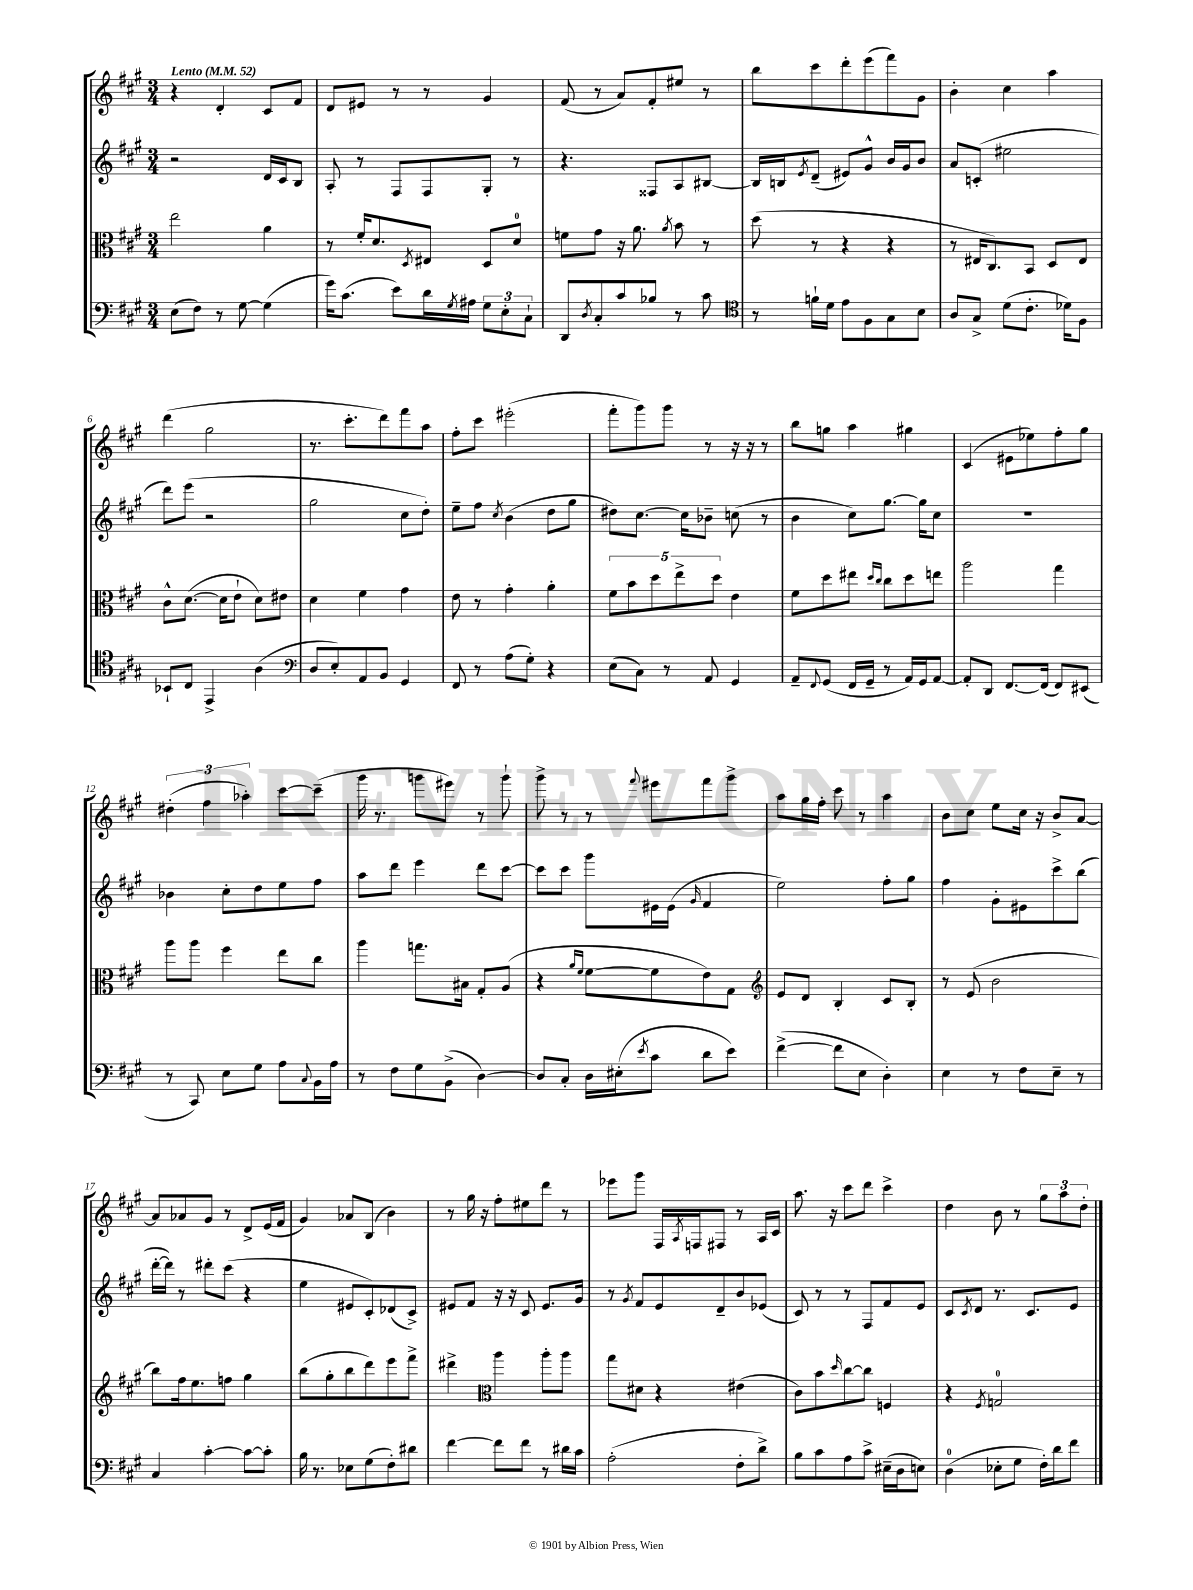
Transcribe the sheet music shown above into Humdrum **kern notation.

**kern	**kern	**kern	**kern
*staff4	*staff3	*staff2	*staff1
*clefF4	*clefC3	*clefG2	*clefG2
*k[f#c#g#]	*k[f#c#g#]	*k[f#c#g#]	*k[f#c#g#]
*M3/4	*M3/4	*M3/4	*M3/4
*MM52	*MM52	*MM52	*MM52
(8E	2ee	2r	4r
8F#)	.	.	.
8r	.	.	4d'
[8G#	.	.	.
(4G#]	4a	16d	8c#
.	.	16c#	.
.	.	8B	8f#
=	=	=	=
16g#)	8r	8A'	8d
(8.c#	.	.	.
.	16f#'	8r	8e#
.	8.d	.	.
8e)	.	8F#	8r
.	8qD	.	.
16d	8E#	8F#	8r
8qG#	.	.	.
16A#	.	.	.
12G#	8D	8G#'	4g#
12E'	.	.	.
.	8d	8r	.
12C#`	.	.	.
=	=	=	=
8DD	8f	4.r	(8f#
8qD	.	.	.
8C#'	8g#	.	8r
8c#	16r	.	8a)
.	8.a	.	.
8B-	.	8F##	8f#'
.	8qa	.	.
8r	8b	8A	8ee#
8c#	8r	[8B#	8r
=	=	=	=
*clefC4	*	*	*
8r	(8dd	16B#]	8bb
.	.	16B	.
.	.	8qe	.
16f`	8r	(8d~	8ccc#
16d	.	.	.
8e	4r	8e#)	8ddd'
8F#	.	8g#^^	(8eee
8G#	4r	16b	8fff#)
.	.	16g#	.
8B	.	8b	8g#
=	=	=	=
8A	8r	8a	4b'
8G#^	16E#	(8c'	.
.	8.C#)	.	.
(8d	.	2ee#	4cc#
8.c#'	8BB	.	.
.	8D	.	4aa
16d-)	.	.	.
8F#	8E#	.	.
=	=	=	=
8BB-`	8c#^^	8ddd)	(4ddd
8C#	([8.d	(8eee	.
4EE^	.	2r	2gg#
.	16d]	.	.
.	8e`	.	.
(4A	8d)	.	.
.	8e#	.	.
=	=	=	=
*clefF4	*	*	*
8D	4d	2gg#	8.r
8E')	.	.	.
.	.	.	8.ccc#'
8AA	4f#	.	.
8BB	.	.	8ddd)
4GG#	4g#	8cc#	8fff#
.	.	8dd')	8aa
=	=	=	=
8FF#	8e	8ee~	8ff#'
8r	8r	8ff#	8ccc#
.	.	8qcc#	.
(8A	4g#'	(4b	(2eee#'
8G#')	.	.	.
4r	4a'	8dd	.
.	.	8gg#	.
=	=	=	=
(8E	10f#	8dd#)	8fff#'
.	10b	.	.
8C#)	.	[8.cc#	8ggg#)
.	10dd	.	.
8r	.	.	8ggg#
.	10ee^	.	.
.	.	16cc#]	.
8AA	.	8b-~	8r
.	10dd	.	.
4GG#	4e	(8cc	16r
.	.	.	16r
.	.	8r	8r
=	=	=	=
8AA~	8f#	4b	8bb
8qqFF#	.	.	.
(8GG#	8dd	.	8gg
16FF#	8ee#	8cc#)	4aa
16GG#~	.	.	.
.	16qqdd	.	.
.	16qqcc#	.	.
8r	8cc#	[8.gg#	.
16AA)	8dd	.	4gg#
16GG#	.	16gg#]	.
[8AA	8ee	8cc#	.
=	=	=	=
8AA']	2aa	2.r	(4c#
8DD	.	.	.
[8.FF#	.	.	8e#
.	.	.	8ee-)
(16FF#]	.	.	.
8FF#)	4gg#	.	8ff#'
(8EE#	.	.	8gg#
=	=	=	=
8r	8aa	4b-	(6dd#'
8CC#)	8aa	.	.
.	.	.	6ff#
8E	4ff#	8cc#'	.
.	.	.	6aa-')
8G#	.	8dd	.
8A	8ee	8ee	[8ccc#
8qqC#	.	.	.
16BB	8cc#	8ff#	(8ccc#~]
16A	.	.	.
=	=	=	=
8r	4aa	8aa	16ggg#
.	.	.	8.r
8F#	.	8ddd	.
8G#	8.gg	4eee	8ggg
(8BB^	.	.	8eee#)
.	16B#	.	.
[4D)	8G#'	8ddd	8r
.	(8A	[8ccc#	8ggg`
=	=	=	=
8D]	4r	8ccc#]	8ggg#^
8C#'	.	8ccc#	8r
.	16qqa	.	.
.	16qqf#	.	.
16D	[8f#	8ggg#	8r
(16E#'	.	.	.
8qe	.	.	8qqfff#
8c#	8f#]	16e#	8eee#
.	.	(16e#	.
.	.	16qqg#	.
8d	8e)	4f#	8fff#
8e)	8G#	.	8ggg#^
=	=	=	=
*	*clefG2	*	*
([4f#^	8e	2ee)	8aa
.	8d	.	16gg#
.	.	.	16ff#'
8f#]	4B'	.	8ccc#
8E	.	.	8r
4D')	8c#	8ff#'	4aa
.	8B'	8gg#	.
=	=	=	=
4E	8r	4ff#	8b
.	(8e	.	8cc#
8r	2b	8g#'	8ee
8F#	.	8e#	16cc#
.	.	.	16r
8E~	.	8ccc#^	8b^
8r	.	(8bb	[8a
=	=	=	=
4C#	8bb)	[16ddd'	8a]
.	.	16ddd])	.
.	16ff#	8r	8a-
.	8.ee	.	.
[4c#'	.	8ddd#'	8g#
.	8ff	(8ccc#	8r
8c#_	4gg#	4r	8d^
8c#']	.	.	(16e
.	.	.	16f#
=	=	=	=
16B	(8bb	4ee	4g#)
8.r	.	.	.
.	8gg#'	.	.
8E-	8bb	8e#	8a-
(8G#	8ddd)	8c#')	(8B
8F#')	8eee	(8d-	4b)
8d#	8fff#^	8c#^)	.
=	=	=	=
[4f#	4ddd#^	8e#	8r
.	.	8f#	16gg#
.	.	.	16r
*	*clefC3	*	*
8f#]	4aa	16r	8ff#'
.	.	16r	.
8f#	.	8c#	8ee#
8r	8aa'	8.e#	8ddd
16d#	8aa	.	8r
16c#	.	16g#	.
=	=	=	=
(2A'	8gg#	8r	8eee-
.	.	8qg#	.
.	8d#	8f#	8ggg#
.	4r	8e	16F#
.	.	.	8qA
.	.	.	16F
.	.	8d~	8F#
8F#'	(4e#	8b	8r
8d^)	.	(8e-	16A
.	.	.	16c#
=	=	=	=
8B	8c#)	8c#)	8.aa
8c#	8b	8r	.
.	.	.	16r
.	16qqdd	.	.
8A	[8cc#	8r	8ccc#
8c#^	8cc#]	8F#	8ddd
(16E#~	4F	8f#	4ccc#^
16D	.	.	.
8E)	.	8e	.
=	=	=	=
(4D	4r	8c#	4dd
.	.	8qc#	.
.	.	8d	.
.	8qF#	.	.
8E-'	2G	8.r	8b
8G#	.	.	8r
.	.	8.c#	.
16F#')	.	.	12gg#
16d	.	.	.
.	.	.	12aa
8f#	.	8e	.
.	.	.	12dd'
==	==	==	==
*-	*-	*-	*-
